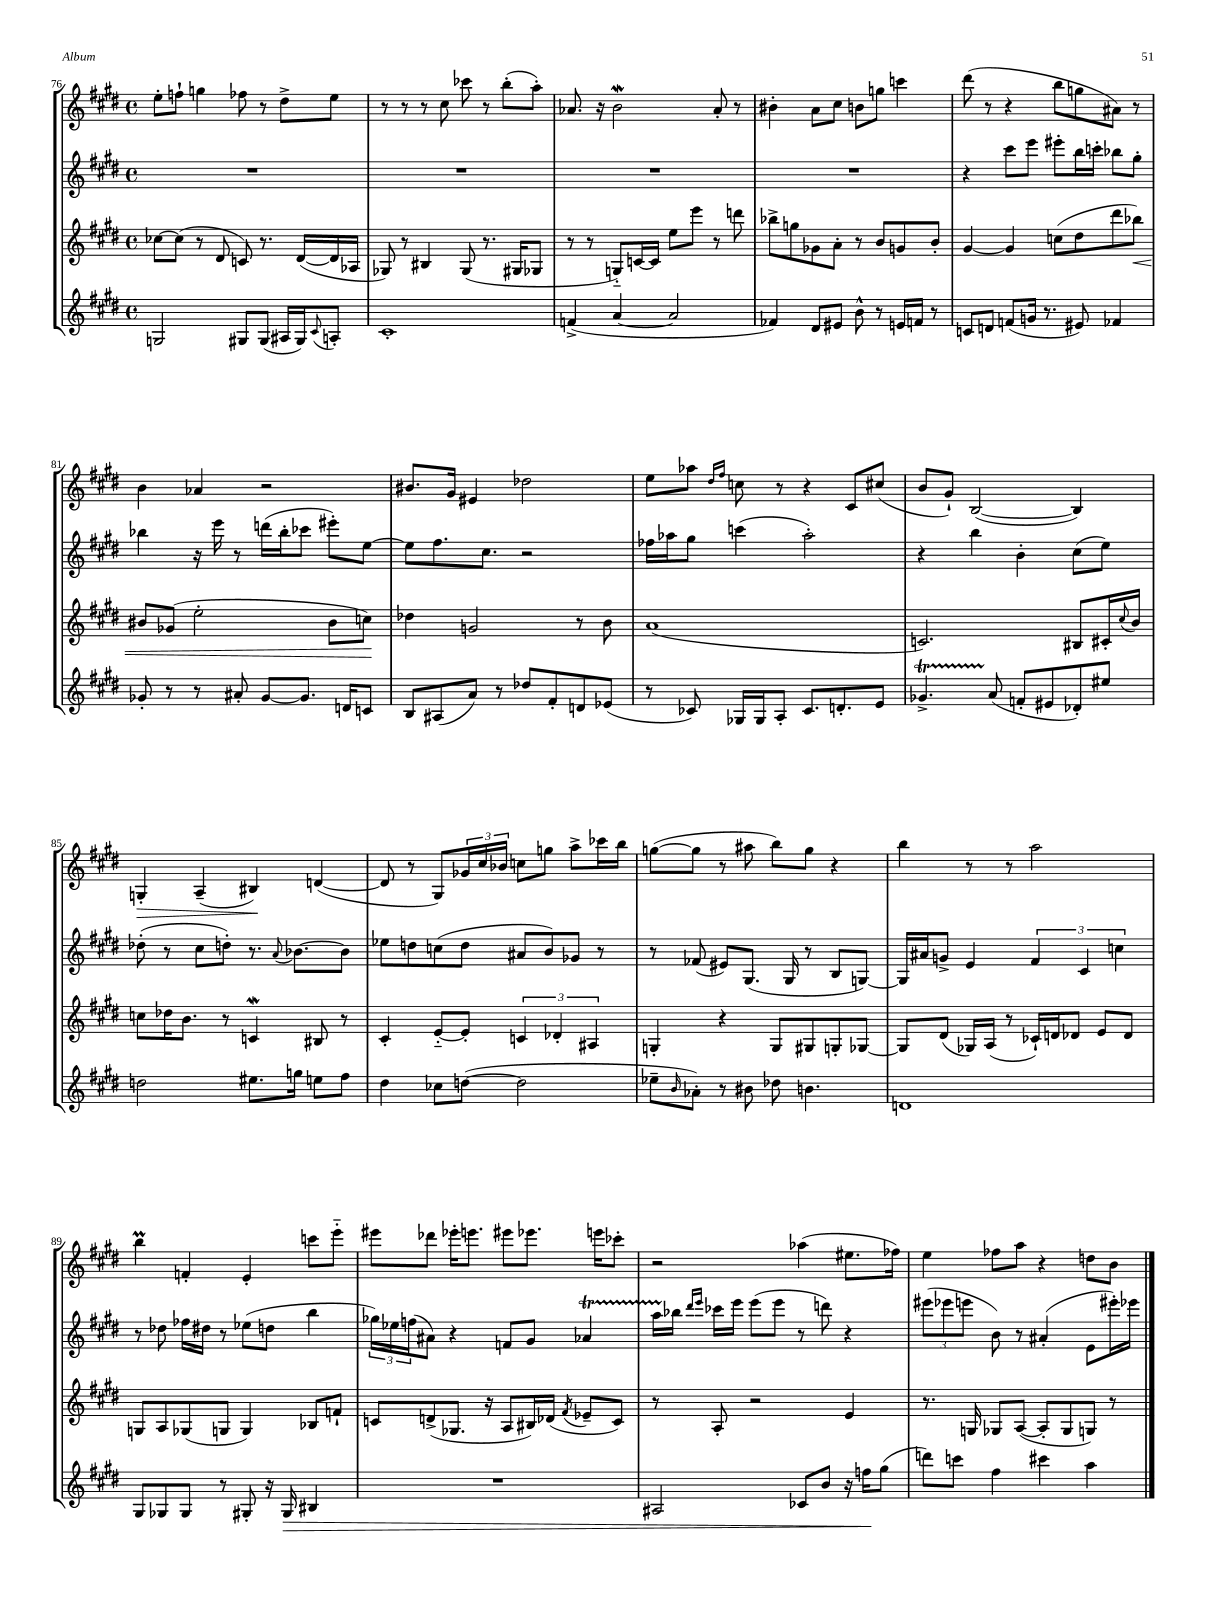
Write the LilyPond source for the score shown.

<<
\new StaffGroup <<
\new Staff = "s0" {
    \clef treble \key e \major \defaultTimeSignature \time 4/4
    e''8-. f''8-! g''4 fes''8 r8 dis''8-> e''8 |
    r8 r8 r8 cis''8 ces'''8 r8 b''8-.( a''8-.) |
    aes'8. r16 b'2\mordent aes'8-. r8 |
    bis'4-. a'8 cis''8 b'8 g''8 c'''4 |
    dis'''8( r8 r4 b''8 g''8 ais'8) r8 |
    b'4 aes'4 r2 |
    bis'8. gis'16 eis'4 des''2 |
    e''8 aes''8 \grace { dis''16 fis''16 } c''8 r8 r4 cis'8 cis''8( |
    b'8 gis'8-!) b2~( b4) |
    g4-.\> a4--( bis4\!) d'4~( |
    d'8 r8 gis8) \tuplet 3/2 { ges'16 cis''16 bes'16 } c''8 g''8 a''8-> ces'''16 b''16 |
    g''8~( g''8 r8 ais''8 b''8) g''8 r4 |
    b''4 r8 r8 a''2 |
    b''4\prall f'4-. e'4-. c'''8 e'''8-_ |
    eis'''8 des'''8 ees'''16-. e'''8. eis'''8 ees'''8. e'''16 ces'''8-. |
    r2 aes''4( eis''8. fes''16) |
    e''4 fes''8 a''8 r4 d''8 b'8 \bar "|." |
}
\new Staff = "s1" {
    \clef treble \key e \major \defaultTimeSignature \time 4/4
    R1 |
    R1 |
    R1 |
    R1 |
    r4 cis'''8 e'''8 eis'''8-. b''16 c'''16-. bes''8 gis''8-. |
    bes''4 r16 e'''16 r8 d'''16( bes''16-. ces'''8 eis'''8-.) e''8~ |
    e''8 fis''8. cis''8. r2 |
    fes''16 aes''16 gis''8 c'''4( aes''2-.) |
    r4 b''4 b'4-. cis''8( e''8) |
    des''8-.( r8 cis''8 d''8-.) r8. \appoggiatura { a'8 } bes'8.~ bes'8 |
    ees''8 d''8 c''8( d''8 ais'8 b'8) ges'8 r8 |
    r8 fes'8( eis'8) gis8.( gis16 r8 b8 g8~) |
    g16 ais'16 g'8-> e'4 \tuplet 3/2 { fis'4 cis'4 c''4 } |
    r8 des''8 fes''16 dis''16 r8 ees''8( d''8 b''4 |
    \tuplet 3/2 { ges''16) ees''16 f''16( } ais'8) r4 f'8 gis'8 aes'4\startTrillSpan |
    a''16 bes''16\stopTrillSpan \grace { dis'''16 e'''16 } ces'''16 e'''16 e'''8( e'''8 r8 d'''8) r4 |
    \tuplet 3/2 { eis'''8( ees'''8 e'''8 } b'8) r8 ais'4-.( e'8 eis'''16-.) ees'''16 \bar "|." |
}
\new Staff = "s2" {
    \clef treble \key e \major \defaultTimeSignature \time 4/4
    ces''8~ ces''8( r8 dis'8 c'8) r8. dis'16~( dis'16 aes16 |
    ges8) r8 bis4 ges8( r8. gis16 ges8 |
    r8 r8 g8-_) c'16~ c'16 e''8 e'''8 r8 d'''8 |
    bes''8-> g''8 ges'8 a'8-. r8 b'8 g'8 b'8-. |
    gis'4~ gis'4 c''8( dis''8 dis'''8 bes''8\<) |
    bis'8 ges'8( e''2-. bis'8 c''8\!) |
    des''4 g'2 r8 b'8 |
    a'1( |
    c'2.) bis8 cis'16-. \appoggiatura { cis''8 } b'16 |
    c''8 des''16 b'8. r8 c'4\mordent bis8 r8 |
    cis'4-. e'8~-_ e'8-. \tuplet 3/2 { c'4 des'4-. ais4 } |
    g4-. r4 g8 gis8 g8-. ges8~ |
    ges8 dis'8( ges16) a16( r8 ces'16-!) d'16 des'8 e'8 des'8 |
    g8 a8 ges8( g8 g4) bes8 f'8-! |
    c'8 d'8->( ges8. r16 a8 bis16) des'16( \acciaccatura { fis'8 } ees'8-- c'8) |
    r8 a8-. r2 e'4 |
    r8. g16 ges8 a8~( a8-. ges8 g8) r8 \bar "|." |
}
\new Staff = "s3" {
    \clef treble \key e \major \defaultTimeSignature \time 4/4
    g2 gis8 gis8( ais16 gis16) \appoggiatura { cis'8 } a8-. |
    cis'1-. |
    f'4->( a'4~ a'2 |
    fes'4) dis'8 eis'8 b'8-^ r8 e'16 f'16 r8 |
    c'8 d'8 f'8( g'16 r8. eis'8) fes'4 |
    ges'8-. r8 r8 ais'8-. ges'8~ ges'8. d'16 c'8 |
    b8 ais8( a'8) r8 des''8 fis'8-. d'8 ees'8( |
    r8 ces'8) ges16 ges16 a8-. ces'8. d'8.-. e'8 |
    ges'4.->\startTrillSpan a'8\stopTrillSpan( f'8-. eis'8 des'8-.) eis''8 |
    d''2 eis''8. g''16 e''8 fis''8 |
    dis''4 ces''8 d''8~( d''2 |
    ees''8-- \grace { b'16 } aes'8-.) r8 bis'8 des''8 b'4. |
    d'1 |
    gis8 ges8 ges8 r8 gis8-. r16 gis16\> bis4 |
    R1 |
    ais2 ces'8 b'8 r16 f''16\! gis''8( |
    d'''8) c'''8 fis''4 cis'''4 a''4 \bar "|." |
}
>>
>>
\layout { \context { \Score currentBarNumber = #76 } }
